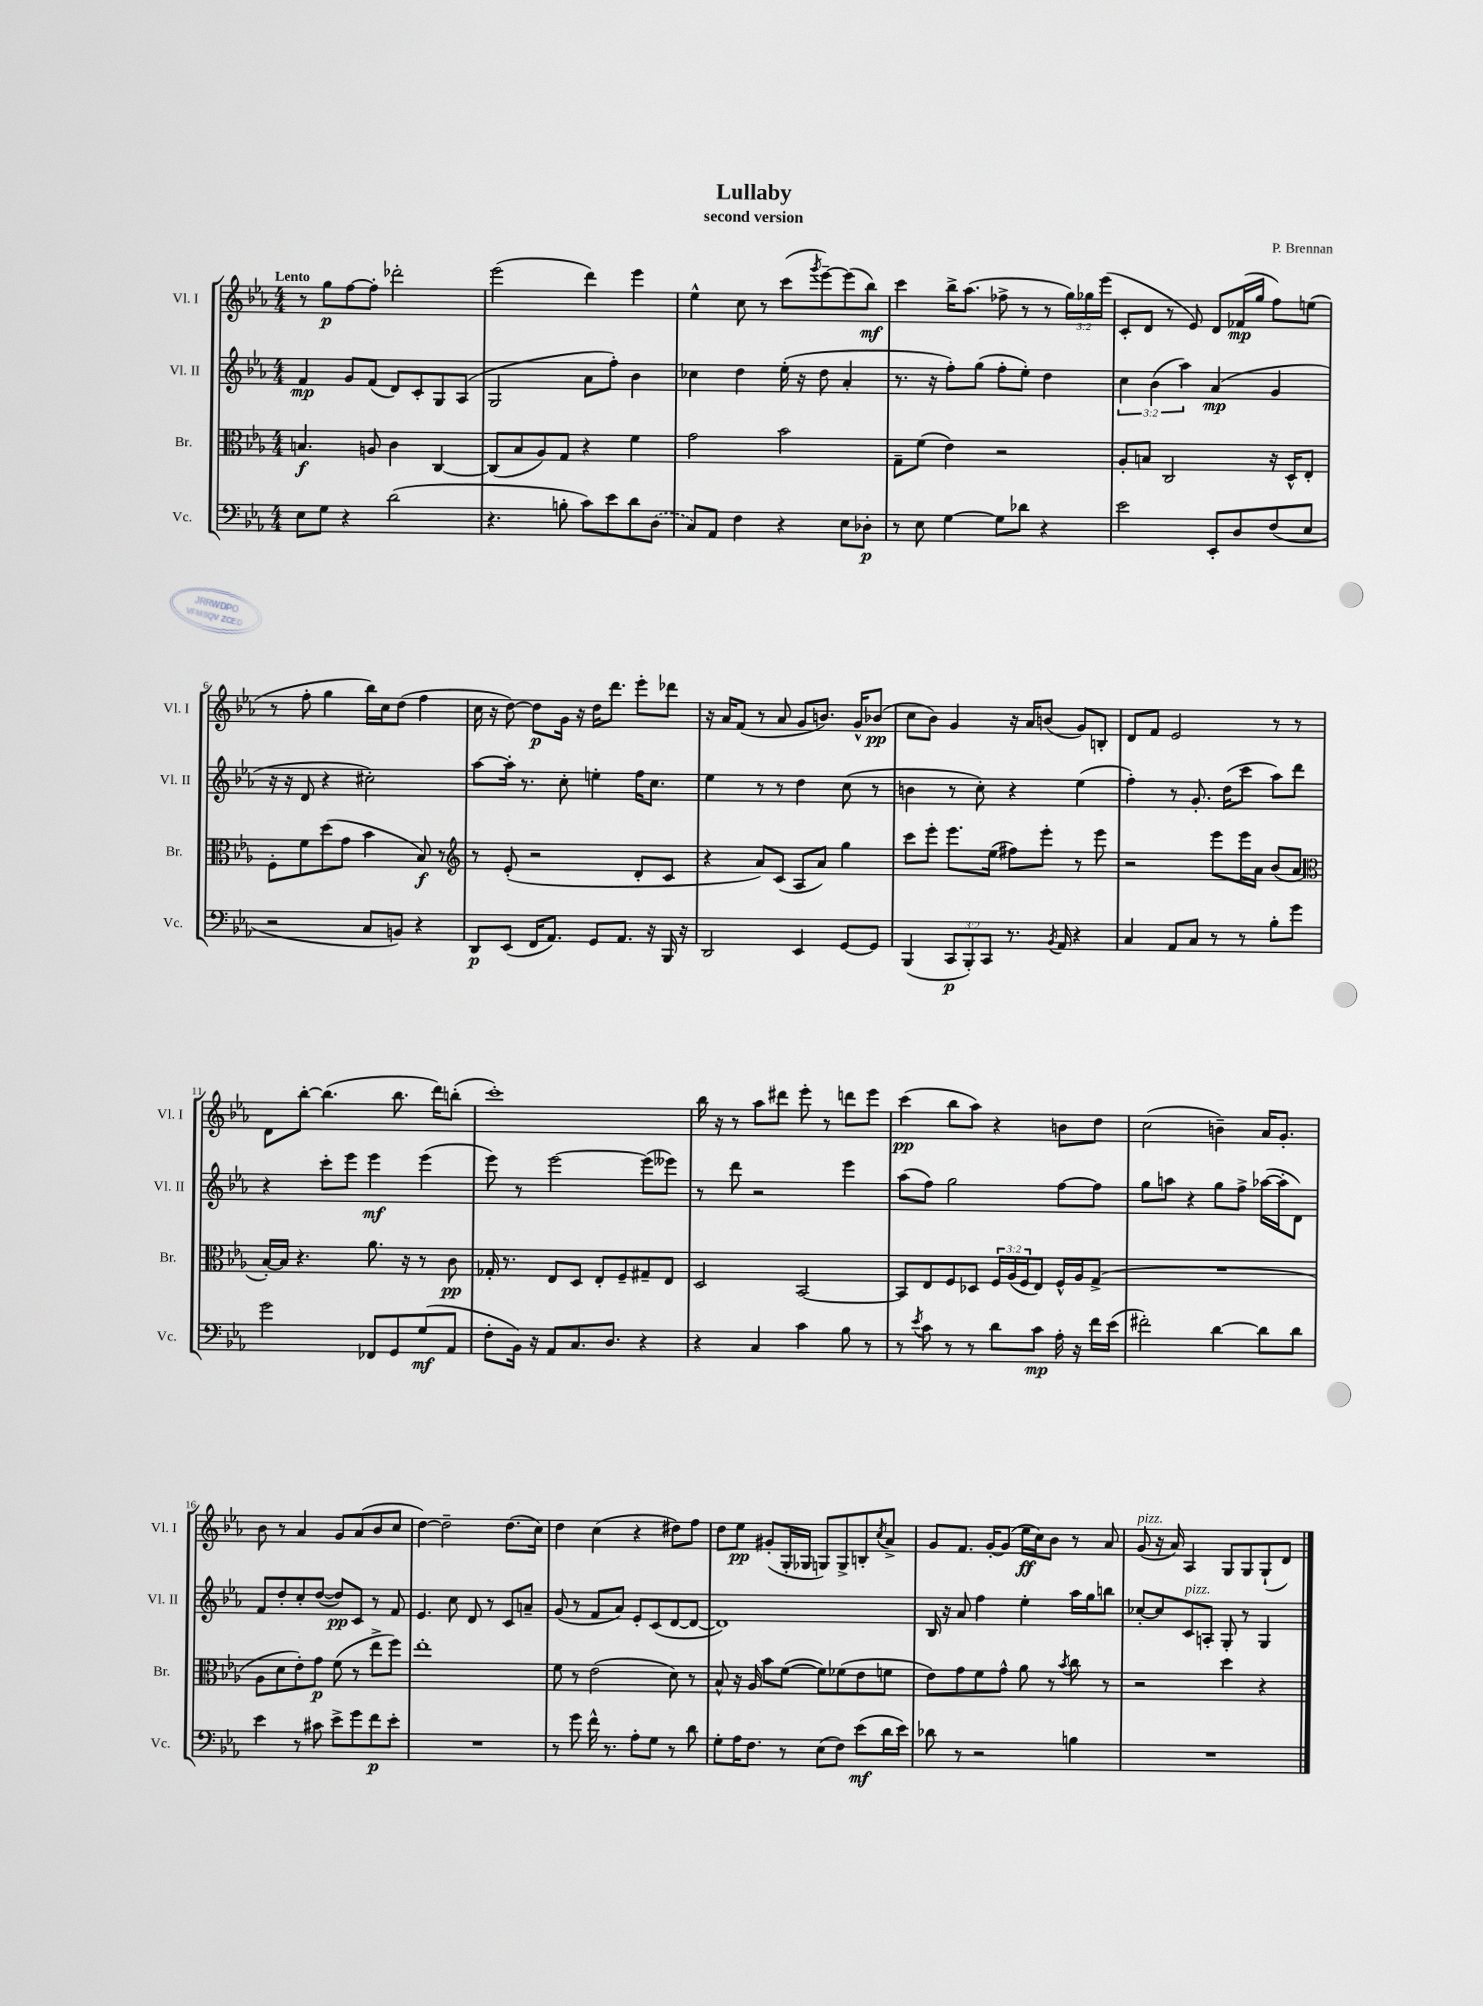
\header { title = "Lullaby" composer = "P. Brennan" subtitle = "second version" }
<<
\new StaffGroup <<
\new Staff = "s0" \with { instrumentName = "Vl. I" shortInstrumentName = "Vl. I" } {
    \clef treble \key ees \major \numericTimeSignature \time 4/4 \override Staff.TupletNumber.text = #tuplet-number::calc-fraction-text \tempo "Lento"
    r8 g''8\p f''8~ f''8-. des'''2-. |
    ees'''2( d'''4) ees'''4 |
    ees''4-^ c''8 r8 c'''8( \acciaccatura { g'''8 } ees'''8~--) ees'''8( bes''8\mf) |
    c'''4 bes''16-> aes''8.( fes''8-> r8 r8 \tuplet 3/2 { g''16) ges''16 ees'''16( } |
    c'8-. d'8 r8 ees'8) d'8 fes'16\mp( g''16 f''8) e''8( |
    r8 f''8-. g''4 bes''16) c''16 d''8( f''4 |
    c''16 r16 d''8~) d''8\p g'16 r16 d''16 d'''8. ees'''8-. des'''8 |
    r16 aes'16 f'8( r8 aes'8 g'8 b'8.) g'16-^ bes'8\pp( |
    c''8 bes'8) g'4 r16 aes'16 b'8( g'8) b8-. |
    d'8 f'8 ees'2 r8 r8 |
    d'8 bes''8~-. bes''4.( bes''8. d'''16) b''8-.( |
    c'''1-.) |
    bes''16 r16 r8 aes''8 dis'''8 ees'''8-. r8 d'''8 ees'''8 |
    c'''4\pp( bes''8 aes''8) r4 b'8 d''8 |
    c''2( b'4--) aes'16 g'8.-. |
    bes'8 r8 aes'4 g'8 aes'8( bes'8 c''8 |
    d''4~) d''2-- d''8.( c''16) |
    d''4 c''4( r4 dis''8) f''8 |
    d''8 ees''8\pp gis'8-.( g16-. ges16 g8) g8-> b8-. \acciaccatura { c''8 } aes'8-> |
    g'8 f'8. g'16~-. g'8( ees''16\ff c''16) bes'8 r8 aes'8 |
    g'8^\markup { \italic "pizz." }( r16 aes'16) aes4 g8 g8 g8-!( d'8) \bar "|." |
}
\new Staff = "s1" \with { instrumentName = "Vl. II" shortInstrumentName = "Vl. II" } {
    \clef treble \key ees \major \numericTimeSignature \time 4/4 \override Staff.TupletNumber.text = #tuplet-number::calc-fraction-text
    f'4\mp g'8 f'8( d'8) c'8-. g8 aes8( |
    g2 aes'8 f''8-.) bes'4 |
    ces''4 d''4 ees''16-.( r16 d''8 aes'4-. |
    r8. r16 f''8-.) g''8( f''8-. ees''8-.) d''4 |
    \tuplet 3/2 { c''4 bes'4( aes''4) } aes'4\mp( g'4 |
    r16 r16 d'8 r4 cis''2-.) |
    aes''8~ aes''16-. r8. c''8-. e''4-. f''16 c''8. |
    ees''4 r8 r8 d''4 c''8( r8 |
    b'4 r8 c''8-.) r4 ees''4( |
    f''4-.) r8 g'8.-. d''16( c'''8 aes''8) d'''8 |
    r4 c'''8-. ees'''8 ees'''4\mf ees'''4( |
    ees'''8) r8 ees'''2~ ees'''8( eeses'''8) |
    r8 d'''8 r2 ees'''4 |
    aes''8( f''8) g''2 f''8~ f''8 |
    g''8 a''8 r4 g''8 f''8-> aes''16~( aes''16-. d'8) |
    f'8 d''8-. c''8-. d''8~( d''8\pp) c'8 r8 f'8 |
    ees'4. c''8 d'8 r8 c'8 a'8-- |
    g'8( r8 f'8 aes'8) ees'8-. c'8( d'8~ d'8~ |
    d'1) |
    bes16 r16 aes'8 f''4 ees''4-. aes''16 g''16 b''8 |
    ces''8~-. ces''8 c'8^\markup { \italic "pizz." } a8-. g8-. r8 g4 \bar "|." |
}
\new Staff = "s2" \with { instrumentName = "Br." shortInstrumentName = "Br." } {
    \clef alto \key ees \major \numericTimeSignature \time 4/4 \override Staff.TupletNumber.text = #tuplet-number::calc-fraction-text
    b4.\f a8 c'4 c4~ |
    c8( bes8 aes8) g8 r4 f'4 |
    g'2 bes'2 |
    g8-- f'8( ees'4) r2 |
    aes8-. b8 c2 r16 d16-^ ees8-. |
    f8-. f'8 d''8( g'8 bes'4 bes8\f) r8 |
    \clef treble r8 ees'8-.( r2 d'8-. c'8 |
    r4 aes'8) c'8( aes8 aes'8) g''4 |
    c'''8 ees'''8-. ees'''8. ees''16( fis''8) ees'''8-. r8 ees'''8 |
    r2 ees'''8 ees'''16 aes'16 bes'8( aes'8 |
    \clef alto bes16~-.) bes16 r4. aes'8. r16 r8 c'8\pp |
    ges16-. r8. ees8 d8 ees8-. f8-- gis8-- ees8 |
    d2 bes,2~ |
    bes,8 ees8 f8 des8 \tuplet 3/2 { f16 aes16( f16 } ees8) f16-^ aes16 g8->( |
    R1 |
    aes8 d'8 ees'8-.) g'8\p f'8( r8 ees''8-> f''8) |
    ees''1-. |
    f'8 r8 ees'2( d'8) r8 |
    bes8-^ r16 aes16 bes'8 f'8~( f'8) fes'8( ees'8 f'8 |
    ees'8) g'8 f'8 g'8-^ aes'8 r8 \acciaccatura { bes'8 } c''8 r8 |
    r2 d''4 r4 \bar "|." |
}
\new Staff = "s3" \with { instrumentName = "Vc." shortInstrumentName = "Vc." } {
    \clef bass \key ees \major \numericTimeSignature \time 4/4 \override Staff.TupletNumber.text = #tuplet-number::calc-fraction-text
    ees8 g8 r4 d'2( |
    r4. b8-. c'8) ees'8 d'8 \once \slurDashed d8( |
    c8) aes,8 f4 r4 ees8 des8-.\p |
    r8 ees8 g4~ g8 des'8 r4 |
    ees'2 ees,8-. d8 f8( ees8 |
    r2 c8 b,8) r4 |
    d,8\p ees,8( f,16 aes,8.) g,8 aes,8. r16 bes,,16 r16 |
    d,2 ees,4 g,8~ g,8 |
    bes,,4( \tuplet 3/2 { c,8\p bes,,8-.) c,8 } r8. \acciaccatura { bes,8 } aes,16 r4 |
    c4 aes,8 c8 r8 r8 bes8-. g'8 |
    g'2 fes,8 g,8 g8\mf( aes,8 |
    f8-. bes,16) r16 aes,8 c8. d8. r4 |
    r4 c4 c'4 bes8 r8 |
    r8 \acciaccatura { ees'8 } c'8 r8 r8 d'8 c'8\mp aes16-. r16 f'16 ees'16( |
    fis'2-.) d'4~ d'8 d'8 |
    ees'4 r8 cis'8 ees'8-> g'8 f'8\p ees'8-. |
    R1 |
    r8 g'8 f'16-^ r8. aes8-. g8 r8 d'8 |
    g8-. aes16 f8. r8 ees8( f8) ees'8\mf( d'16 ees'16) |
    des'8 r8 r2 b4 |
    R1 \bar "|." |
}
>>
>>
